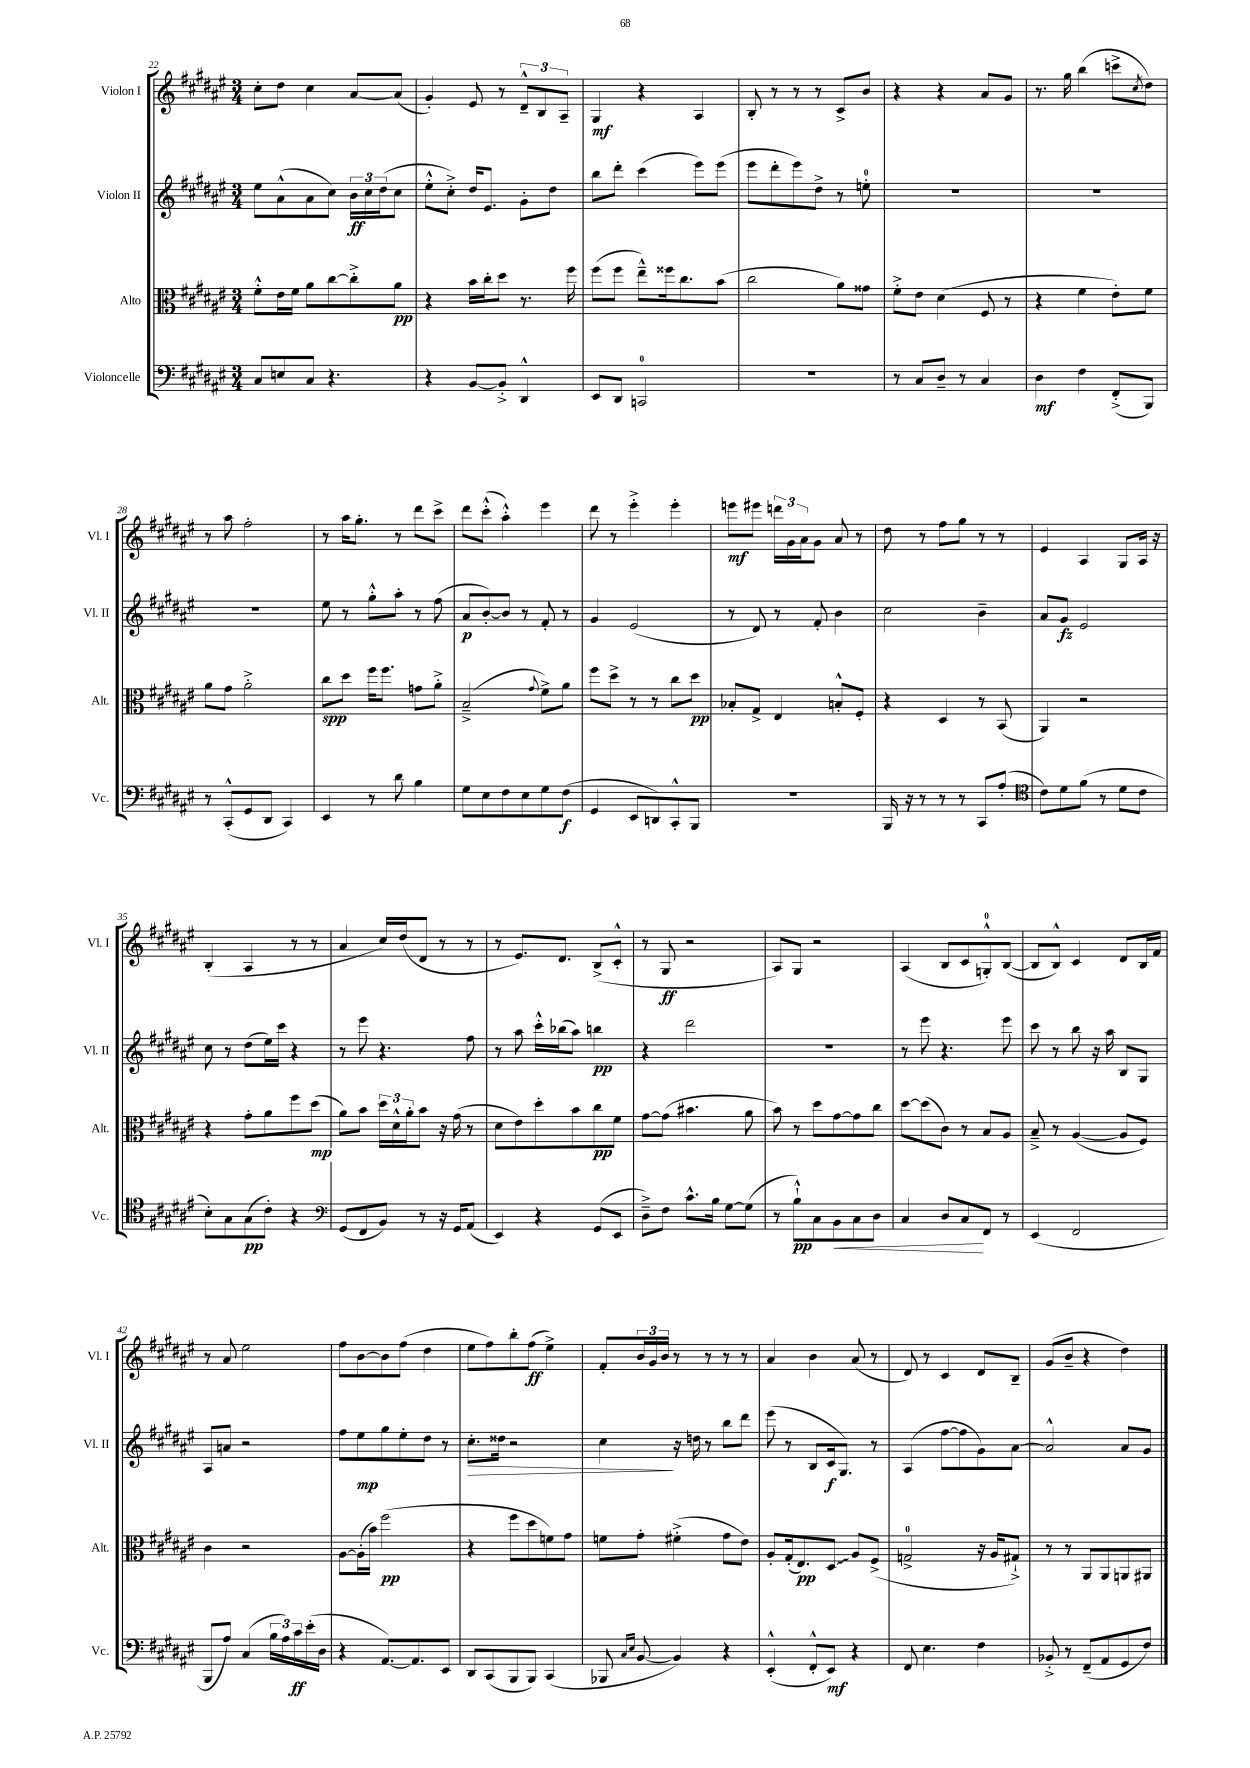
<<
\new StaffGroup <<
\new Staff = "s0" \with { instrumentName = "Violon I" shortInstrumentName = "Vl. I" } {
    \clef treble \key fis \major \numericTimeSignature \time 3/4
    cis''8-. dis''8 cis''4 ais'8~ ais'8( |
    gis'4-.) eis'8 r8 \tuplet 3/2 { dis'8---^ b8 ais8-- } |
    gis4\mf r4 ais4 |
    b8-. r8 r8 r8 cis'8-> b'8 |
    r4 r4 ais'8 gis'8 |
    r8. gis''16 b''4( c'''8-> \acciaccatura { cis''8 } dis''8) |
    r8 ais''8 fis''2-. |
    r8 ais''16 gis''8.-. r8 dis'''8 cis'''8-> |
    dis'''8 cis'''8-.-^( ais''4-.-^) eis'''4 |
    dis'''8 r8 eis'''4-.-> eis'''4-. |
    e'''8\mf eis'''8 \tuplet 3/2 { d'''16 gis'16 ais'16 } gis'8 ais'8 r8 |
    dis''8 r8 fis''8 gis''8 r8 r8 |
    eis'4 ais4 gis8 ais16 r16 |
    b4-.( ais4 r8 r8 |
    ais'4 cis''16) dis''16( dis'8 r8 r8 |
    r8 eis'8.) dis'8. b8->( cis'8-.-^ |
    r8 gis8\ff r2 |
    ais8) gis8 r2 |
    ais4( b8 cis'8 g8-0-.-^) b8~( |
    b8 b8-^) cis'4 dis'8 b16 fis'16 |
    r8 ais'8 eis''2 |
    fis''8 b'8~ b'8 fis''8( dis''4 |
    eis''8 fis''8) b''8-. fis''8\ff( eis''4->) |
    fis'8-. \tuplet 3/2 { b'16 gis'16 b'16 } r8 r8 r8 r8 |
    ais'4 b'4 ais'8( r8 |
    dis'8) r8 cis'4 dis'8 b8-- |
    gis'8( b'8-- r4 dis''4) \bar "|." |
}
\new Staff = "s1" \with { instrumentName = "Violon II" shortInstrumentName = "Vl. II" } {
    \clef treble \key fis \major \numericTimeSignature \time 3/4
    eis''8 ais'8-^( ais'8 cis''8) \tuplet 3/2 { b'16\ff cis''16 dis''16( } cis''8 |
    eis''8-.-^ cis''8-.->) dis''16 eis'8. gis'8-. dis''8 |
    b''8 dis'''8-. cis'''4( eis'''8) eis'''8( |
    eis'''8 dis'''8-. eis'''8) dis''8-> r8 e''8-0-. |
    R2. |
    R2. |
    R2. |
    eis''8 r8 gis''8-.-^ ais''8-. r8 fis''8( |
    ais'8\p b'8~-.) b'8 r8 fis'8-. r8 |
    gis'4 eis'2( |
    r8 dis'8) r8 fis'8-. b'4 |
    cis''2 b'4-- |
    ais'8 gis'8\fz eis'2 |
    cis''8 r8 dis''8( eis''16) cis'''16 r4 |
    r8 eis'''8 r4. fis''8 |
    r8 ais''8 cis'''16-.-^ bes''16( ais''8) b''4\pp |
    r4 dis'''2 |
    R2. |
    r8 eis'''8 r4. eis'''8 |
    cis'''8 r8 b''8 r16 ais''16 b8 gis8 |
    ais8 a'8 r2 |
    fis''8 eis''8\mp gis''8 eis''8-. dis''8 r8 |
    cis''8.-.\> disis''16 r2 |
    cis''4\! r16 d''16 r8 b''8 dis'''8 |
    eis'''8( r8 b8 cis'16\f gis8.) r8 |
    ais4( fis''8~ fis''8 gis'8) ais'8~ |
    ais'2-^ ais'8 gis'8 \bar "|." |
}
\new Staff = "s2" \with { instrumentName = "Alto" shortInstrumentName = "Alt." } {
    \clef alto \key fis \major \numericTimeSignature \time 3/4
    fis'8-.-^ eis'16 fis'16 ais'8 cis''8~ cis''8-.-> ais'8\pp |
    r4 b'16 cis''16-. dis''8 r8. fis''16 |
    fis''8( fis''8 eis''8---^) fisis''16 cis''8. b'8( |
    cis''2 ais'8) gisis'8 |
    fis'8-.-> eis'8 dis'4( fis8 r8 |
    r4 fis'4 eis'8-.) fis'8 |
    ais'8 gis'8 ais'2-.-> |
    cis''8\spp dis''8 fis''16 fis''8. g'8 ais'8-.-> |
    b2--->( \appoggiatura { gis'8 } fis'8->) ais'8 |
    fis''8 dis''8-> r8 r8 cis''8 dis''8\pp |
    bes8-. gis8-> eis4 b8-.-^ fis8-. |
    r4 dis4 r8 b,8( |
    ais,4) r2 |
    r4 gis'8-. ais'8 fis''8 dis''8\mp( |
    ais'8) b'8 \tuplet 3/2 { dis''16 dis'16-^ ais'16-. } b'8 r16 gis'16( r8 |
    dis'8 eis'8) dis''8-. b'8 cis''8\pp fis'8 |
    gis'8~ gis'8( bis'4. ais'8 |
    b'8) r8 dis''8 gis'8~ gis'8 cis''8 |
    dis''8~ dis''8( cis'8) r8 b8 ais8 |
    b8---> r8 ais4~( ais8 fis8) |
    cis'4 r2 |
    ais8~ ais16-.( b'16) fis''2\pp( |
    r4 fis''8 dis''8 f'8) gis'8 |
    f'8 gis'8-. fis'4-.->( gis'8 eis'8) |
    ais8-. gis16-.( eis8.\pp) \once \override Glissando.style = #'zigzag dis8\glissando ais8 fis8->( |
    g2-0-> r16 ais16 gis8-!->) |
    r8 r8 ais,8 ais,8 a,8 ais,8 \bar "|." |
}
\new Staff = "s3" \with { instrumentName = "Violoncelle" shortInstrumentName = "Vc." } {
    \clef bass \key fis \major \numericTimeSignature \time 3/4
    cis8 e8 cis8 r4. |
    r4 b,8~ b,8-.-> dis,4-^ |
    eis,8 dis,8 c,2-0 |
    R2. |
    r8 cis8 dis8-- r8 cis4 |
    dis4\mf fis4 fis,8-.->( b,,8) |
    r8 cis,8-.-^( gis,8 dis,8 cis,4) |
    eis,4 r8 dis'8 b4 |
    gis8 eis8 fis8 eis8 gis8 fis8\f( |
    gis,4 eis,8 d,8) cis,8-.-^ b,,8 |
    R2. |
    b,,16 r16 r8 r8 r8 cis,8 ais8-.( |
    \clef tenor cis'8) dis'8 fis'8( r8 dis'8 cis'8 |
    b8-.) gis8 gis8\pp( cis'8-.) r4 |
    \clef bass gis,8( fis,8 b,8) r8 r16 gis,16 ais,8( |
    eis,4) r4 gis,8( eis,8 |
    dis8--->) fis8 cis'8.-^ b16 gis8~ gis8( |
    r8 b8-!-^\pp) cis8 b,8\< cis8 dis8 |
    cis4 dis8 cis8\! fis,8 r8 |
    eis,4( fis,2 |
    b,,8 ais8) cis4( \tuplet 3/2 { b16 ais16) cis'16\ff } eis'16-.( dis16 |
    r4 ais,8.~) ais,8. eis,8 |
    dis,8 cis,8( b,,8 b,,8) cis,4( |
    bes,,8 \grace { cis16 eis16 } b,8~ b,4) r4 |
    eis,4-.-^( fis,8-.-^ eis,8\mf) r4 |
    fis,8 eis4. fis4 |
    bes,8-.-> r8 fis,8--( ais,8 gis,8 fis8) \bar "|." |
}
>>
>>
\layout { \context { \Score currentBarNumber = #22 } }
